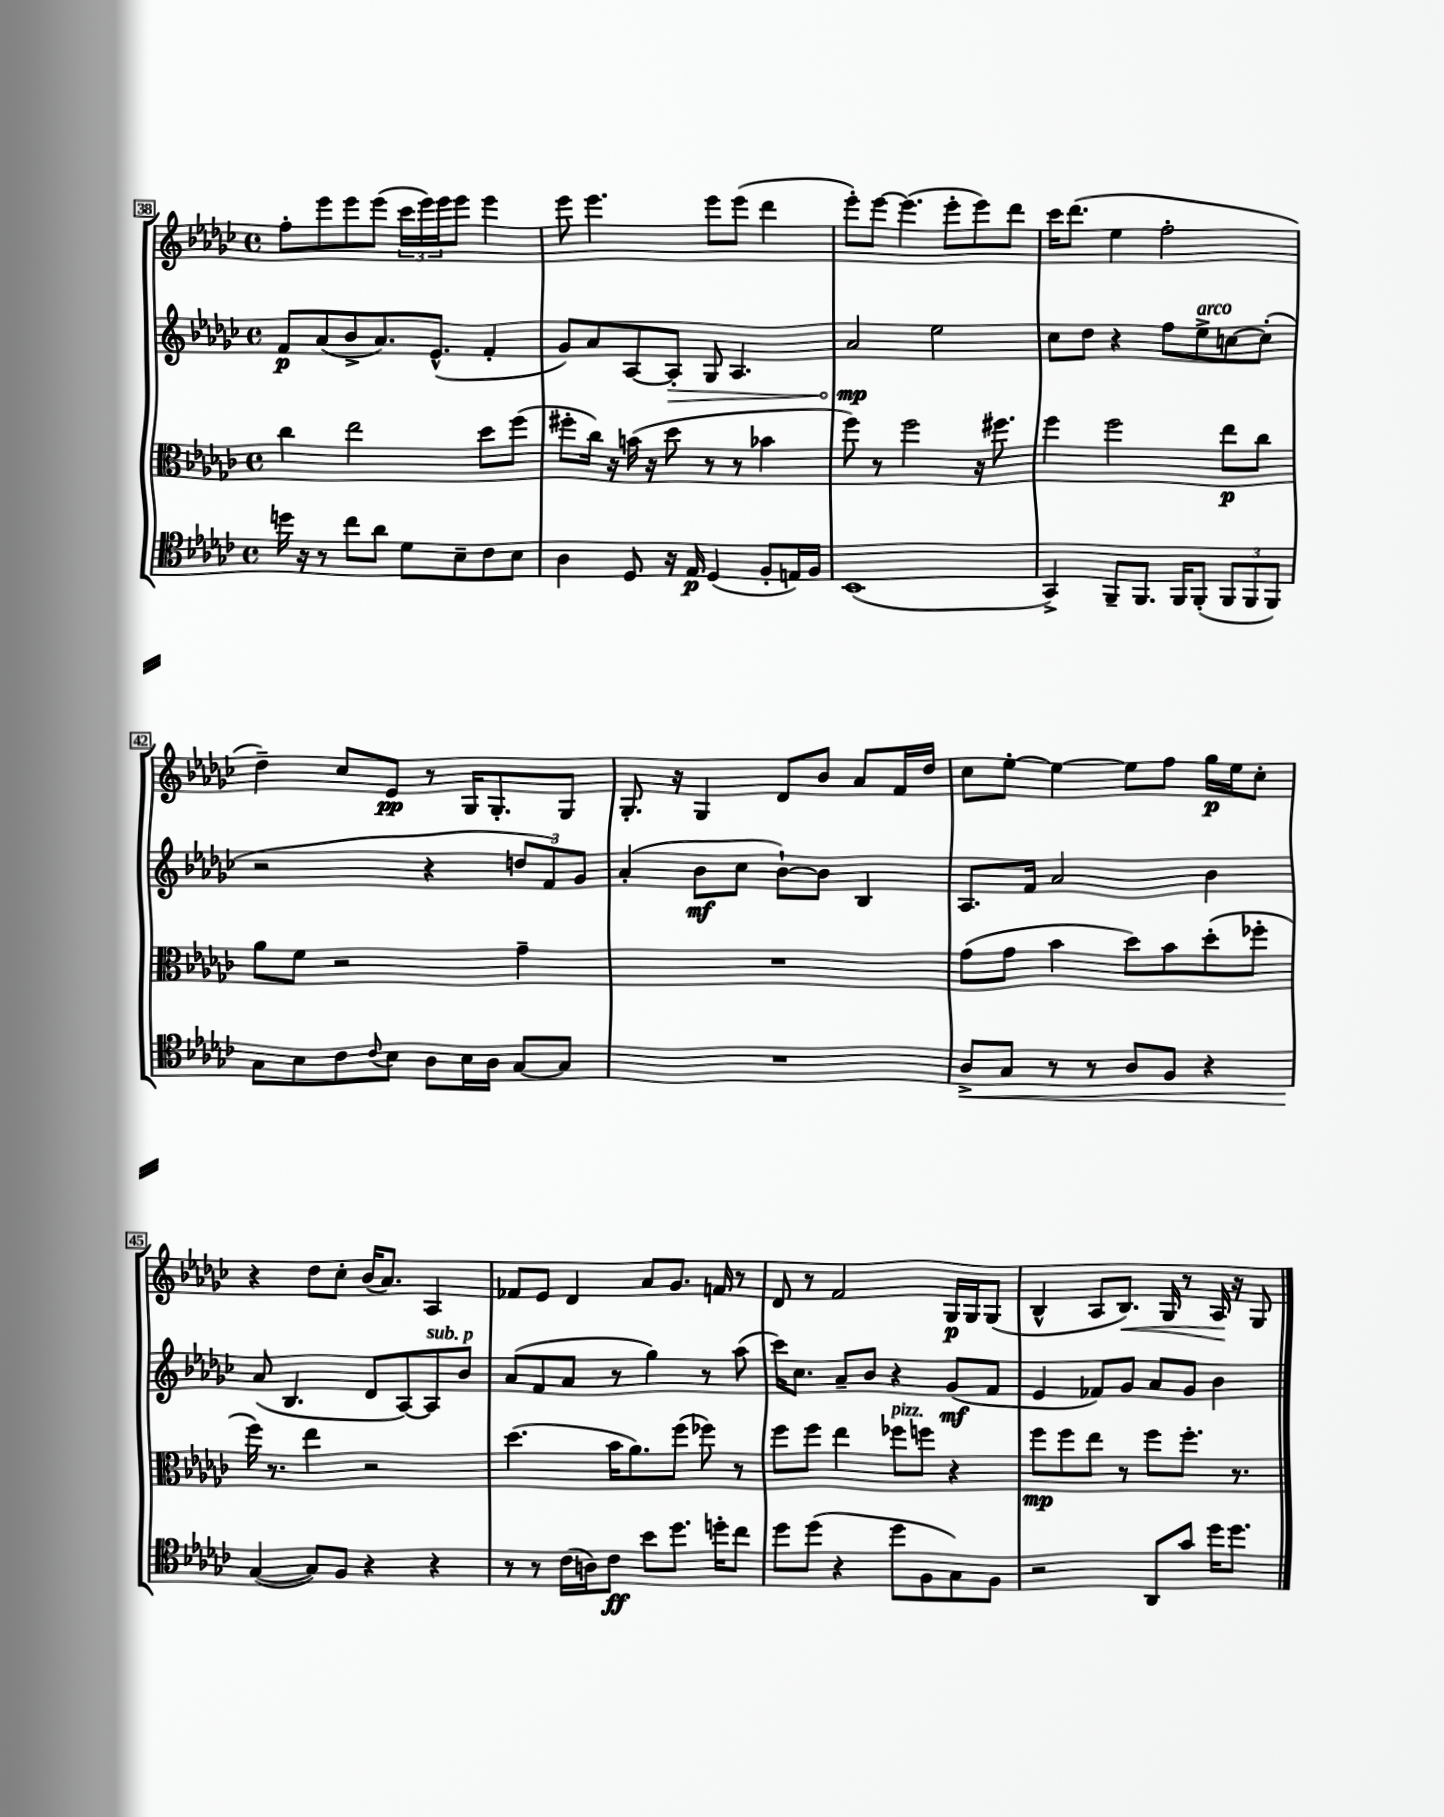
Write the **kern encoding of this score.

**kern	**dynam	**kern	**dynam	**kern	**dynam	**kern	**dynam
*part4	*part4	*part3	*part3	*part2	*part2	*part1	*part1
*staff4	*staff4	*staff3	*staff3	*staff2	*staff2	*staff1	*staff1
*clefC4	*	*clefC3	*	*clefG2	*	*clefG2	*
*k[b-e-a-d-g-c-]	*	*k[b-e-a-d-g-c-]	*	*k[b-e-a-d-g-c-]	*	*k[b-e-a-d-g-c-]	*
*M4/4	*	*M4/4	*	*M4/4	*	*M4/4	*
*met(c)	*	*met(c)	*	*met(c)	*	*met(c)	*
=38	=38	=38	=38	=38	=38	=38	=38
16ddn\	.	4cc-\	.	8f/L	p	8ff'\L	.
16r	.	.	.	.	.	.	.
8r	.	.	.	(8a-/	.	8eee-\	.
8cc-\L	.	2ee-\	.	8b-^/	.	8eee-\	.
8a-\J	.	.	.	8.a-/)	.	(8eee-\J	.
8d-\L	.	.	.	.	.	24ccc-\LL	.
.	.	.	.	.	.	24eee-\)	.
.	.	.	.	(8.e-^^/J	.	.	.
.	.	.	.	.	.	24eee-\J	.
8B-~\	.	.	.	.	.	8eee-\J	.
8c-\	.	8dd-\L	.	4f'/	.	4eee-\	.
8B-\J	.	(8ff\J	.	.	.	.	.
=39	=39	=39	=39	=39	=39	=39	=39
4A-\	.	8ff#X'\L	.	8g-/L)	.	8eee-\	.
.	.	16cc-\Jk)	.	8a-/	.	4.eee-\	.
.	.	16r	.	.	.	.	.
8D-/	.	(16bn\	.	[8A-/	.	.	.
.	.	16r	.	.	.	.	.
!	!	!	!	!	!LO:HP:b	!	!
16r	.	8dd-\	.	8A-'/J]	>	.	.
16E-/	p	.	.	.	.	.	.
(4D-/	.	8r	.	8G-/	.	8eee-\L	.
.	.	8r	.	4.A-/	.	(8eee-\J	.
8F'/L	.	4b-X\	.	.	.	4ddd-\	.
16En/L)	.	.	.	.	.	.	.
16F/JJ	.	.	.	.	.	.	.
=40	=40	=40	=40	=40	=40	=40	=40
(1BB-	.	8ff\)	.	2a-/	mp	8eee-'\L)	.
.	.	8r	.	.	.	[8eee-\J	.
.	.	2ff\	.	.	.	(4.eee-\]	.
.	.	.	.	2ee-\	]	.	.
.	.	.	.	.	.	8eee-'\L	.
.	.	16r	.	.	.	8eee-\)	.
.	.	8.ff#X\	.	.	.	.	.
.	.	.	.	.	.	8ddd-\J	.
=41	=41	=41	=41	=41	=41	=41	=41
4GG-^/)	.	4ff\	.	8cc-\L	.	16ccc-\KL	.
.	.	.	.	.	.	(8.ddd-\J	.
.	.	.	.	8dd-\J	.	.	.
8FF~/L	.	2ff\	.	4r	.	4ee-\	.
8.FF/J	.	.	.	.	.	.	.
.	.	.	.	8ff\L	.	2ff'\	.
16FF/KL	.	.	.	.	.	.	.
!	!	!	!	!LO:TX:a:i:t=arco	!	!	!
(8FF'/J	.	.	.	8ee-^\	.	.	.
12FF/L	.	8ee-\L	p	[8ccn\	.	.	.
12FF/	.	.	.	.	.	.	.
.	.	8cc-\J	.	(8cc'\J]	.	.	.
12FF/J)	.	.	.	.	.	.	.
!!LO:LB:g=z
=42	=42	=42	=42	=42	=42	=42	=42
8G-\L	.	8a-\L	.	2r	.	4dd-~\)	.
8B-\	.	8f\J	.	.	.	.	.
8c-\	.	2r	.	.	.	8cc-/L	.
8qqc-/	.	.	.	.	.	.	.
8B-\J	.	.	.	.	.	8e-/J	pp
8A-\L	.	.	.	4r	.	8r	.
16B-\L	.	.	.	.	.	16G-/KL	.
16A-\JJ	.	.	.	.	.	8.G-'/	.
[8G-/L	.	4g-~\	.	12ddn/L	.	.	.
.	.	.	.	12f/)	.	.	.
8G-/J]	.	.	.	.	.	8G-/J	.
.	.	.	.	12g-/J	.	.	.
=43	=43	=43	=43	=43	=43	=43	=43
1r	.	1r	.	(4a-'/	.	8.G-'/	.
.	.	.	.	.	.	16r	.
.	.	.	.	8b-\L	mf	4G-/	.
.	.	.	.	8cc-\J	.	.	.
.	.	.	.	[8b-`\L)	.	8d-/L	.
.	.	.	.	8b-\J]	.	8b-/J	.
.	.	.	.	4B-/	.	8a-/L	.
.	.	.	.	.	.	16f/L	.
.	.	.	.	.	.	16dd-/JJ	.
=44	=44	=44	=44	=44	=44	=44	=44
!	!LO:HP:b	!	!	!	!	!	!
8A-^/L	<	(8g-\L	.	8.A-/L	.	8cc-\L	.
8G-/J	.	8g-\J	.	.	.	[8ee-'\J	.
.	.	.	.	16f/Jk	.	.	.
8r	.	4b-\	.	2a-/	.	4ee-\_	.
8r	.	.	.	.	.	.	.
8A-/L	.	8dd-\L)	.	.	.	8ee-\L]	.
8F/J	.	8b-\	.	.	.	8ff\J	.
4r	.	(8dd-'\	.	4b-\	.	16gg-\LL	p
.	.	.	.	.	.	16ee-\J	.
.	.	8ff-X'\J	.	.	.	8cc-'\J	.
!!LO:LB:g=z
=45	=45	=45	=45	=45	=45	=45	=45
([4G-/	.	16ff\)	.	(8a-/	.	4r	.
.	.	8.r	.	.	.	.	.
.	.	.	.	4.B-/	.	.	.
8G-/L])	[	4ee-\	.	.	.	8dd-\L	.
8F/J	.	.	.	.	.	8cc-'\J	.
4r	.	2r	.	8d-/L	.	(16b-/KL	.
.	.	.	.	.	.	8.a-/J)	.
.	.	.	.	[8A-/)	.	.	.
!	!	!	!	!LO:TX:a:i:t=sub. p	!	!	!
4r	.	.	.	8A-/]	.	4A-/	.
.	.	.	.	8b-/J	.	.	.
=46	=46	=46	=46	=46	=46	=46	=46
8r	.	(4.dd-\	.	(8a-/L	.	8f-X/L	.
8r	.	.	.	8f/	.	8e-/J	.
(16c-\LL	.	.	.	8a-/J	.	4d-/	.
16An\J)	.	.	.	.	.	.	.
8c-\J	ff	16b-\KL	.	8r	.	.	.
.	.	8.a-\)	.	.	.	.	.
8b-\L	.	.	.	4gg-\)	.	8a-/L	.
8.dd-\J	.	(8ff\J	.	.	.	8.g-/J	.
.	.	8ff-X\)	.	8r	.	.	.
16ddn'\KL	.	.	.	.	.	16fn/	.
8cc-\J	.	8r	.	(8aa-\	.	8r	.
=47	=47	=47	=47	=47	=47	=47	=47
8dd-\L	.	8ff\L	.	16ccc-\KL)	.	8d-/	.
.	.	.	.	8.cc-\J	.	.	.
(8dd-\J	.	8ff\J	.	.	.	8r	.
4r	.	4ee-\	.	8a-~/L	.	2f/	.
.	.	.	.	8b-/J	.	.	.
!	!	!LO:TX:a:i:t=pizz.	!	!	!	!	!
8dd-\L	.	8ff-X\L	.	4r	.	.	.
8F\	.	8ffn\J	.	.	.	.	.
8G-\)	.	4r	.	(8g-/L	mf	16G-/LL	p
.	.	.	.	.	.	16G-/J	.
8F\J	.	.	.	8f/J	.	(8G-/J	.
=48	=48	=48	=48	=48	=48	=48	=48
2r	.	8ff\L	mp	4e-/	.	4B-^^/	.
.	.	8ff\	.	.	.	.	.
.	.	8ee-\J	.	8f-X/L)	.	8A-/L	.
!	!	!	!	!	!	!	!LO:HP:b
.	.	8r	.	8g-/J	.	8.B-/J)	<
8AA-/L	.	8ff\L	.	8a-/L	.	.	.
.	.	.	.	.	.	16G-/	.
8g-/J	.	8.ff'\J	.	8g-/J	.	8r	.
16dd-\KL	.	.	.	4b-\	.	16A-/	.
8.dd-\J	.	8.r	.	.	.	16r	[
.	.	.	.	.	.	8G-/	.
==	==	==	==	==	==	==	==
*-	*-	*-	*-	*-	*-	*-	*-
